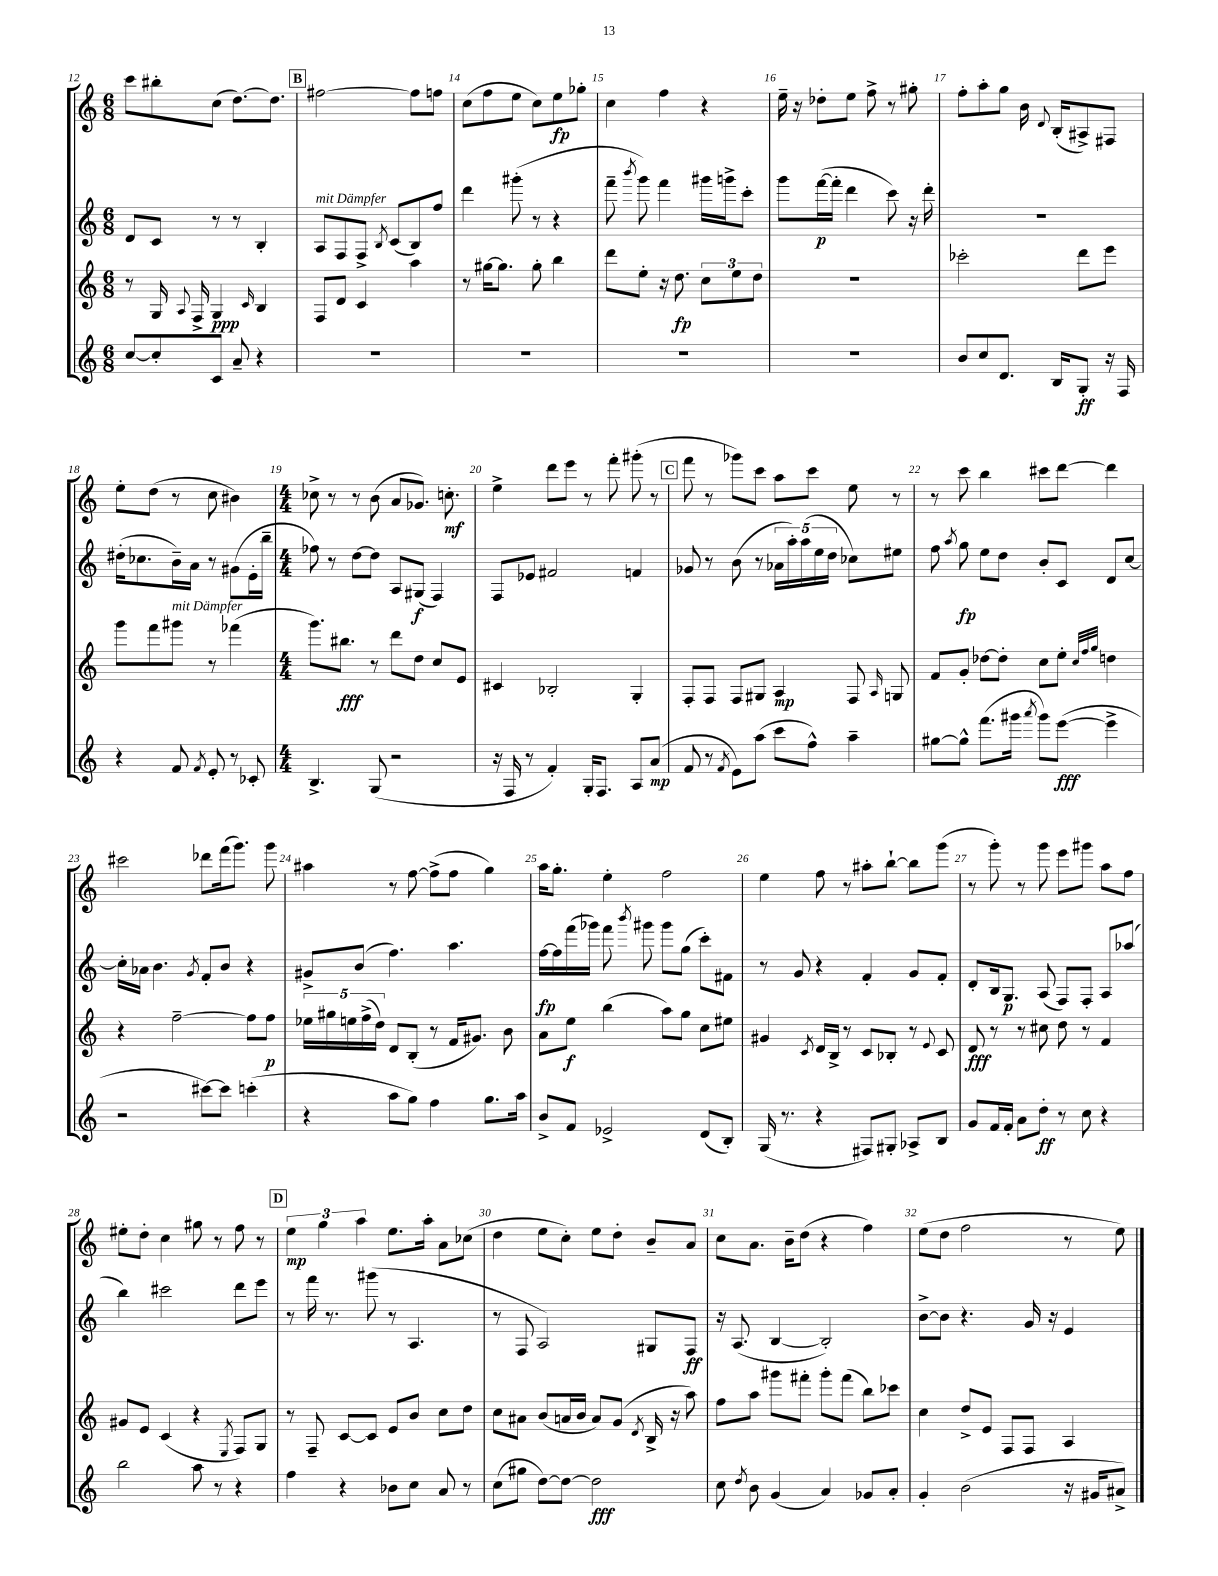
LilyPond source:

<<
\new StaffGroup <<
\new Staff = "s0" {
    \clef treble \key c \major \numericTimeSignature \time 6/8
    \autoBeamOff c'''8[ bis''8-. c''8]( d''8.[~) d''8.] |
    \mark \markup { \box "B" } fis''2~ fis''8[ f''8] |
    c''8[( f''8 e''8] c''8[) e''8\fp ges''8]-. |
    c''4 f''4 r4 |
    e''16-- r16 des''8[-. e''8] f''8-> r8 gis''8-. |
    f''8[-. a''8-. g''8] b'16 \appoggiatura { d'8 } b16[-.( ais8->) fis8] |
    e''8[-. d''8]( r8 c''8 bis'4) |
    \numericTimeSignature \time 4/4 ces''8-> r8 r8 b'8( a'8[ ges'8.]) c''8.-.\mf |
    e''4-> d'''8[ e'''8] r8 f'''8-. gis'''8-.( r8 |
    \mark \markup { \box "C" } f'''8 r8 ges'''8[) c'''8] a''8[ c'''8] e''8 r8 |
    r8 c'''8 b''4 cis'''8[ d'''8]~ d'''4 |
    cis'''2 des'''8[ f'''16( g'''8.]) g'''8 |
    ais''4 r8 f''8~ f''8[->( f''8] g''4) |
    a''16[ g''8.]-. e''4-. f''2 |
    e''4 f''8 r8 ais''8[-. b''8]~-! b''8[ g'''8]( |
    r8 g'''8-.) r8 g'''8 e'''8[ gis'''8] a''8[ f''8] |
    eis''8[-. d''8]-. c''4 gis''8 r8 f''8 r8 |
    \mark \markup { \box "D" } \tuplet 3/2 { e''4\mp g''4 a''4 } e''8.[ a''16]-. a'8[ ces''8]( |
    d''4 e''8[ c''8]-.) e''8[ d''8]-. b'8[-- a'8] |
    c''8[ a'8.] b'16[-- d''8]( r4 f''4) |
    e''8[( d''8] f''2 r8 e''8) \bar "|." |
}
\new Staff = "s1" {
    \clef treble \key c \major \numericTimeSignature \time 6/8
    \autoBeamOff d'8[ c'8] r8 r8 b4-. |
    \mark \markup { \box "B" } a8[^\markup { \italic "mit Dämpfer" } f8 f8]-> \acciaccatura { b8 } c'8[( b8) f''8] |
    d'''4 gis'''8-.( r8 r4 |
    f'''8-- \acciaccatura { b'''8 } g'''8) f'''4 gis'''16[ g'''16-> c'''8]-. |
    g'''8[ f'''16~\p( f'''16]-. d'''4 c'''8) r16 d'''16-. |
    R2. |
    dis''16[-.( ces''8. b'16--) a'16] r8 gis'8[( e'16-. b''16]-- |
    \numericTimeSignature \time 4/4 fes''8) r8 d''8[~ d''8] a8[ gis8]\f( f4) |
    f8[ ees'8] fis'2 f'4 |
    \mark \markup { \box "C" } ges'8 r8 b'8( r8 \tuplet 5/4 { aes'16[ a''16-.) a''16( e''16 d''16] } ces''8[) eis''8] |
    f''8 \acciaccatura { a''8 } g''8\fp e''8[ d''8] b'8[-. c'8] d'8[ c''8]~ |
    c''16[-. aes'16] b'4. \acciaccatura { g'8 } f'8[-. b'8] r4 |
    gis'8[-> b'8]( f''4.) a''4. |
    f''16[~\fp f''16 f'''16( ges'''16]) f'''8 \acciaccatura { b'''8 } gis'''8 gis'''8[ g''8]( c'''8[-.) fis'8] |
    r8 g'8 r4 f'4-. g'8[ f'8]-. |
    d'8[-. b16 g8.]\p a8( f8[) f8]-. a8[ aes''8]( |
    b''4) cis'''2 d'''8[ e'''8] |
    \mark \markup { \box "D" } r8 f'''16 r8. gis'''8( r8 a4. |
    r8 f8 a2) gis8[ f8]\ff |
    r16 a8.( b4~ b2-.) |
    b'8[~-> b'8] r4. g'16 r16 e'4 \bar "|." |
}
\new Staff = "s2" {
    \clef treble \key c \major \numericTimeSignature \time 6/8
    \autoBeamOff r8 g16 \appoggiatura { a8 } f16-> g4\ppp \grace { c'16 } b4 |
    \mark \markup { \box "B" } f8[ d'8] c'4 a''4 |
    r8 gis''16[~ gis''8.] gis''8-. b''4 |
    d'''8[ e''8]-. r16 d''8.\fp \tuplet 3/2 { c''8[ e''8 d''8] } |
    R2. |
    ces'''2-. d'''8[ e'''8] |
    g'''8[ f'''8 gis'''8]^\markup { \italic "mit Dämpfer" } r8 fes'''4( |
    \numericTimeSignature \time 4/4 g'''8.[) bis''8.]\fff r8 d'''8[ d''8] c''8[ e'8] |
    cis'4 bes2-. g4-. |
    \mark \markup { \box "C" } f8[-. f8] f8[ gis8] a4\mp f8 \grace { a16 } g8 |
    f'8[ g'8]-. des''8[~ des''8]-. c''8[ e''8]-. \grace { c''32[ f''32 g''32] } d''4 |
    r4 f''2~-- f''8[ f''8]\p |
    \tuplet 5/4 { ees''16[ gis''16 e''16 f''16->( d''16]) } d'8[ b8]-.( r8 f'16[ gis'8.]) b'8 |
    a'8[ e''8]\f b''4( a''8[) g''8] c''8[ eis''8] |
    gis'4 \acciaccatura { c'8 } d'16[ b16]-> r8 c'8[ bes8]-. r8 \appoggiatura { e'8 } c'8 |
    d'8\fff r8 r8 cis''8 d''8 r8 f'4 |
    gis'8[ e'8] c'4( r4 \acciaccatura { e8 } f8[) g8] |
    \mark \markup { \box "D" } r8 f8-- c'8[~ c'8] e'8[ b'8] c''8[ d''8] |
    c''8[ ais'8] b'8[( a'16 b'16] a'8[) g'8]( \acciaccatura { d'8 } b16-> r16 a''8) |
    f''8[ a''8] gis'''8[ fis'''8]-. gis'''8[-. fis'''8]( b''8[) ces'''8] |
    c''4 d''8[-> e'8] f8[ f8] a4 \bar "|." |
}
\new Staff = "s3" {
    \clef treble \key c \major \numericTimeSignature \time 6/8
    \autoBeamOff c''8[~ c''8-. c'8] a'8-- r4 |
    \mark \markup { \box "B" } R2. |
    R2. |
    R2. |
    R2. |
    b'8[ c''8 d'8.] b16[ g8]-.\ff r16 f16 |
    r4 f'8 \acciaccatura { f'8 } e'8-. r8 ces'8-. |
    \numericTimeSignature \time 4/4 b4.-> g8( r2 |
    r16 f16 r8 f'4-.) g16[-. f8.] a8[ a'8]\mp( |
    \mark \markup { \box "C" } f'8 r8 \acciaccatura { f'8 } e'8[) a''8]( c'''8[ f''8]-^) a''4-- |
    gis''8[~ gis''8]-^ f'''8.[( gis'''16] \acciaccatura { a'''8 } gis'''8[) e'''8]~\fff( e'''4-> |
    r2 cis'''8[~) cis'''8] c'''4-.( |
    r4 a''8[ g''8]) f''4 g''8.[ a''16] |
    b'8[-> f'8] ees'2-> d'8[( b8]-.) |
    g16( r8. r4 fis8[) gis8]-. aes8[-> b8] |
    g'8[ f'16 f'16]-. a'8[ d''8]-.\ff r8 c''8 r4 |
    b''2 a''8 r8 r4 |
    \mark \markup { \box "D" } f''4 r4 bes'8[ c''8] a'8 r8 |
    c''8[( gis''8] d''8[~) d''8]~ d''2\fff |
    c''8 \acciaccatura { d''8 } b'8 g'4( a'4) ges'8[ a'8]-. |
    g'4-. b'2( r16 gis'16[ ais'8]->) \bar "|." |
}
>>
>>
\layout { \context { \Score currentBarNumber = #12 \override BarNumber.break-visibility = ##(#f #t #t) barNumberVisibility = #all-bar-numbers-visible } }
